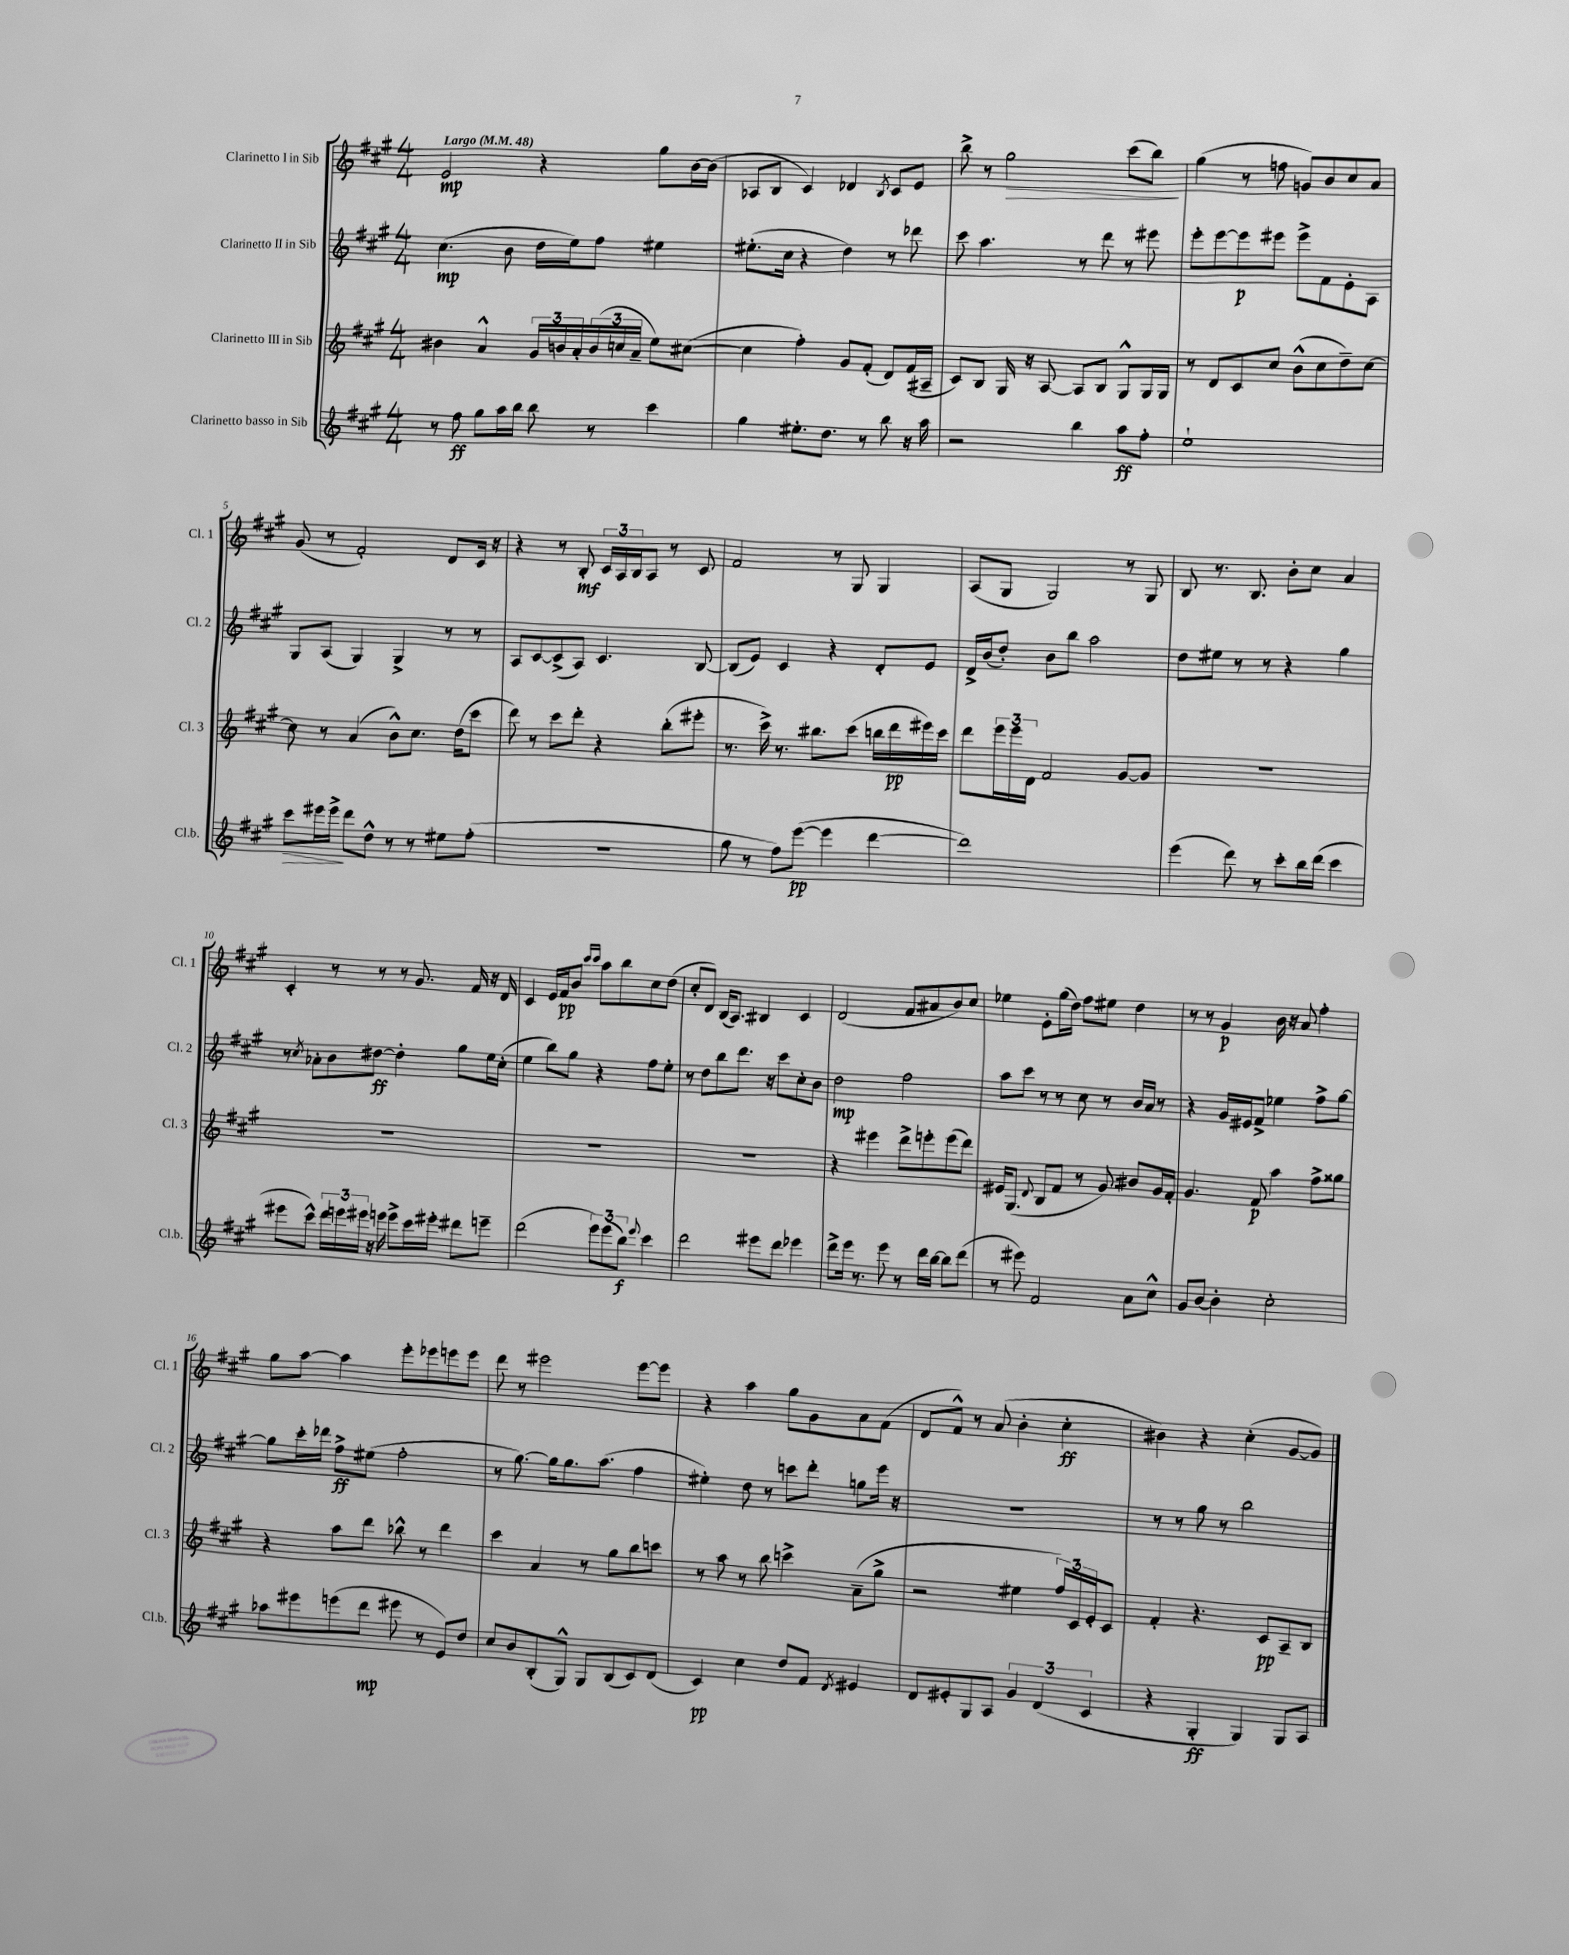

**kern	**kern	**kern	**kern
*staff4	*staff3	*staff2	*staff1
*clefG2	*clefG2	*clefG2	*clefG2
*k[f#c#g#]	*k[f#c#g#]	*k[f#c#g#]	*k[f#c#g#]
*M4/4	*M4/4	*M4/4	*M4/4
*MM48	*MM48	*MM48	*MM48
8r	4b#	(4.cc#	2e
8ff#	.	.	.
8gg#	4a^^	.	.
16aa	.	8b	.
16bb	.	.	.
8bb	24g#	16dd	4r
.	24b	.	.
.	.	16ee)	.
.	24a'	.	.
8r	(24b	8ff#	.
.	24cc	.	.
.	24a~	.	.
4ccc#	8ee)	4ee#	8gg#
.	([8cc#	.	[16b
.	.	.	(16b]
=	=	=	=
4gg#	4cc#]	(8.ee#'	8A-
.	.	.	8B
.	.	16cc#	.
8.ee#'	4ff#')	4r	4c#)
8.dd	.	.	.
.	8g#	4dd)	4d-
8r	(8f#'	.	.
.	.	.	8qB
8bb	8d)	8r	8c#
16r	(16f#	8ddd-	8e
16aa	16A#~	.	.
=	=	=	=
2r	8c#)	8ccc#	8bb^
.	8B	4.aa	8r
.	16G#	.	2gg#
.	16r	.	.
.	[8A	.	.
4bb	8A]	8r	.
.	8B	8ddd	.
8aa	8G#^^	8r	(8ccc#
8ff#'	16G#	8eee#	8bb)
.	16G#	.	.
=	=	=	=
1ee`	8r	8eee'	(4gg#
.	8d	[8eee	.
.	8c#	8eee]	8r
.	8cc#	8eee#	8ff
.	(8b^^	8eee#^	8g)
.	8cc#	8f#	8b
.	8dd~)	8e'	8cc#
.	[8cc#	8A	8a
=	=	=	=
8ccc#	8cc#]	8G#	(8g#
16eee#	8r	(8A	8r
16eee#^	.	.	.
8ddd	(4a	4G#)	2f#')
8dd^^	.	.	.
8r	8b^^)	4G#^	.
8r	8.cc#	.	.
8ee#	.	8r	8d
.	(16dd	.	.
(8ff#'	8ccc#	8r	16c#
.	.	.	16r
=	=	=	=
1r	8ddd)	8A	4r
.	8r	[8c#	.
.	8ccc#	(8c#^]	8r
.	8ddd'	8A)	8B'
.	4r	4.c#	24c#
.	.	.	24A
.	.	.	24B
.	.	.	8A
.	(8bb'	.	8r
.	8eee#'	[8B	8c#
=	=	=	=
8gg#	8.r	(8B]	2f#
8r	.	8e)	.
.	16ccc#^)	.	.
8ff#)	8.r	4c#	.
([8eee	.	.	.
.	8.bb#	.	.
4eee]	.	4r	8r
.	(8ccc#	.	8G#
[4ddd	16bb	8d'	4G#
.	16ddd	.	.
.	16eee#)	8e	.
.	16ccc#	.	.
=	=	=	=
1ddd])	8ddd	16d^	(8A
.	.	(16b	.
.	24eee	8dd')	8G#
.	24eee	.	.
.	24d	.	.
.	2f#	8b	2G#)
.	.	8bb	.
.	.	2aa	.
.	[8g#	.	8r
.	8g#]	.	8G#
=	=	=	=
(4eee	1r	8dd	8B
.	.	8ee#	8.r
8ddd)	.	8r	.
.	.	.	8.B
8r	.	8r	.
8ccc#'	.	4r	8b'
16bb	.	.	8cc#
(16ddd	.	.	.
4ccc#	.	4gg#	4a
=	=	=	=
8eee#	1r	8r	4c#'
.	.	8qcc#	.
8ccc#^^)	.	8a-'	.
24ddd	.	8b	8r
24eee	.	.	.
24eee#	.	.	.
16r	.	[8dd#	8r
16eee	.	.	.
8eee^	.	4dd#']	8r
16ccc#	.	.	8.g#
16eee#'	.	.	.
8ddd#	.	8gg#	.
.	.	.	16f#
8eee~	.	16ee	16r
.	.	(16cc#'	16d
=	=	=	=
(2ddd	1r	4ee	4c#
.	.	8bb)	16e
.	.	.	16f#
.	.	8gg#	8b
.	.	.	16qqccc#
.	.	.	16qqccc#
12eee)	.	4r	8aa
(12eee	.	.	.
.	.	.	8bb
12bb)	.	.	.
8qqeee	.	.	.
4ccc#	.	8ff#	8cc#
.	.	8ee'	(8dd
=	=	=	=
2ddd	1r	8r	8cc#'
.	.	8dd	8d)
.	.	8bb	(16B
.	.	.	8.A)
.	.	8.ddd	.
8eee#	.	.	4B#
.	.	16r	.
8ddd	.	8ccc#	.
4eee-	.	8cc#'	4c#
.	.	8b	.
=	=	=	=
8ddd^	4r	2dd	(2d
16eee	.	.	.
8.r	.	.	.
.	4eee#	.	.
8eee	.	.	.
8r	8ddd^	2ff#	8f#
16ddd	8eee'	.	8a#
[16bb	.	.	.
8bb]	(8eee	.	8b)
(8ddd	8ddd)	.	8cc#
=	=	=	=
8r	16e#	8aa	4ee-
.	(8.G#	.	.
8eee#)	.	8ccc#	.
.	8qqd	.	.
2f#	8B	8r	8e'
.	8f#	8r	(16gg#
.	.	.	16dd)
.	8r	8cc#	8ff#
.	8g#)	8r	8ee#
8a	8b#	16b	4dd
.	.	16a	.
8cc#^^	16g#	8r	.
.	16f#'	.	.
=	=	=	=
8g#	4.g#	4r	8r
[8b	.	.	8r
4b']	.	16g#	4g#
.	.	16e#	.
.	8f#	8f#^	.
2cc#'	4aa	4ee-	16b
.	.	.	16r
.	.	.	8a
.	8ff#^	8ff#^	4ff#'
.	8gg##	[8gg#	.
=	=	=	=
8aa-	4r	8gg#]	8gg#
8eee#	.	16ccc#'	[8aa
.	.	16ddd-	.
(8eee	8aa	8ff#^	4aa]
8ddd	8ddd	(8ee#	.
8eee#	8bb-^^	2ff#'	8eee'
8r	8r	.	8eee-
8e)	4ddd	.	8eee
8dd	.	.	8eee
=	=	=	=
8cc#	4ccc#	8r	8ddd
8b	.	[8.gg#)	8r
(8B'	4a	.	2eee#
.	.	16gg#]	.
8G#^^)	.	8.gg#	.
8G#	8r	.	.
.	.	(8.aa	.
(8B	8gg#	.	.
8c#)	8bb	4ff#	[8eee#
(8d	8ccc	.	8eee#]
=	=	=	=
4c#)	8r	4ee#')	4r
.	8aa	.	.
4cc#	8r	8dd	4aa
.	8bb	8r	.
8dd	4ccc^	8ccc	8gg#
8f#	.	8ddd'	8g#
8qd	.	.	.
4e#	(8a~	8gg	8a
.	8gg#^	16eee	(8f#
.	.	16r	.
=	=	=	=
8d	2r	1r	8d
8e#'	.	.	8f#^^)
8G#	.	.	8r
8A	.	.	(8a
6g#	4ee#	.	4b'
(6d	.	.	.
.	24ff#)	.	4cc#'
.	24c#	.	.
6c#	24e'	.	.
.	8c#	.	.
=	=	=	=
4r	4f#'	8r	4b#)
.	.	8r	.
4G#'	4.r	8gg#	4r
.	.	8r	.
4G#)	.	2bb	(4cc#'
.	8c#	.	.
8G#	8A~	.	[8g#
8A	8B	.	8g#])
==	==	==	==
*-	*-	*-	*-
